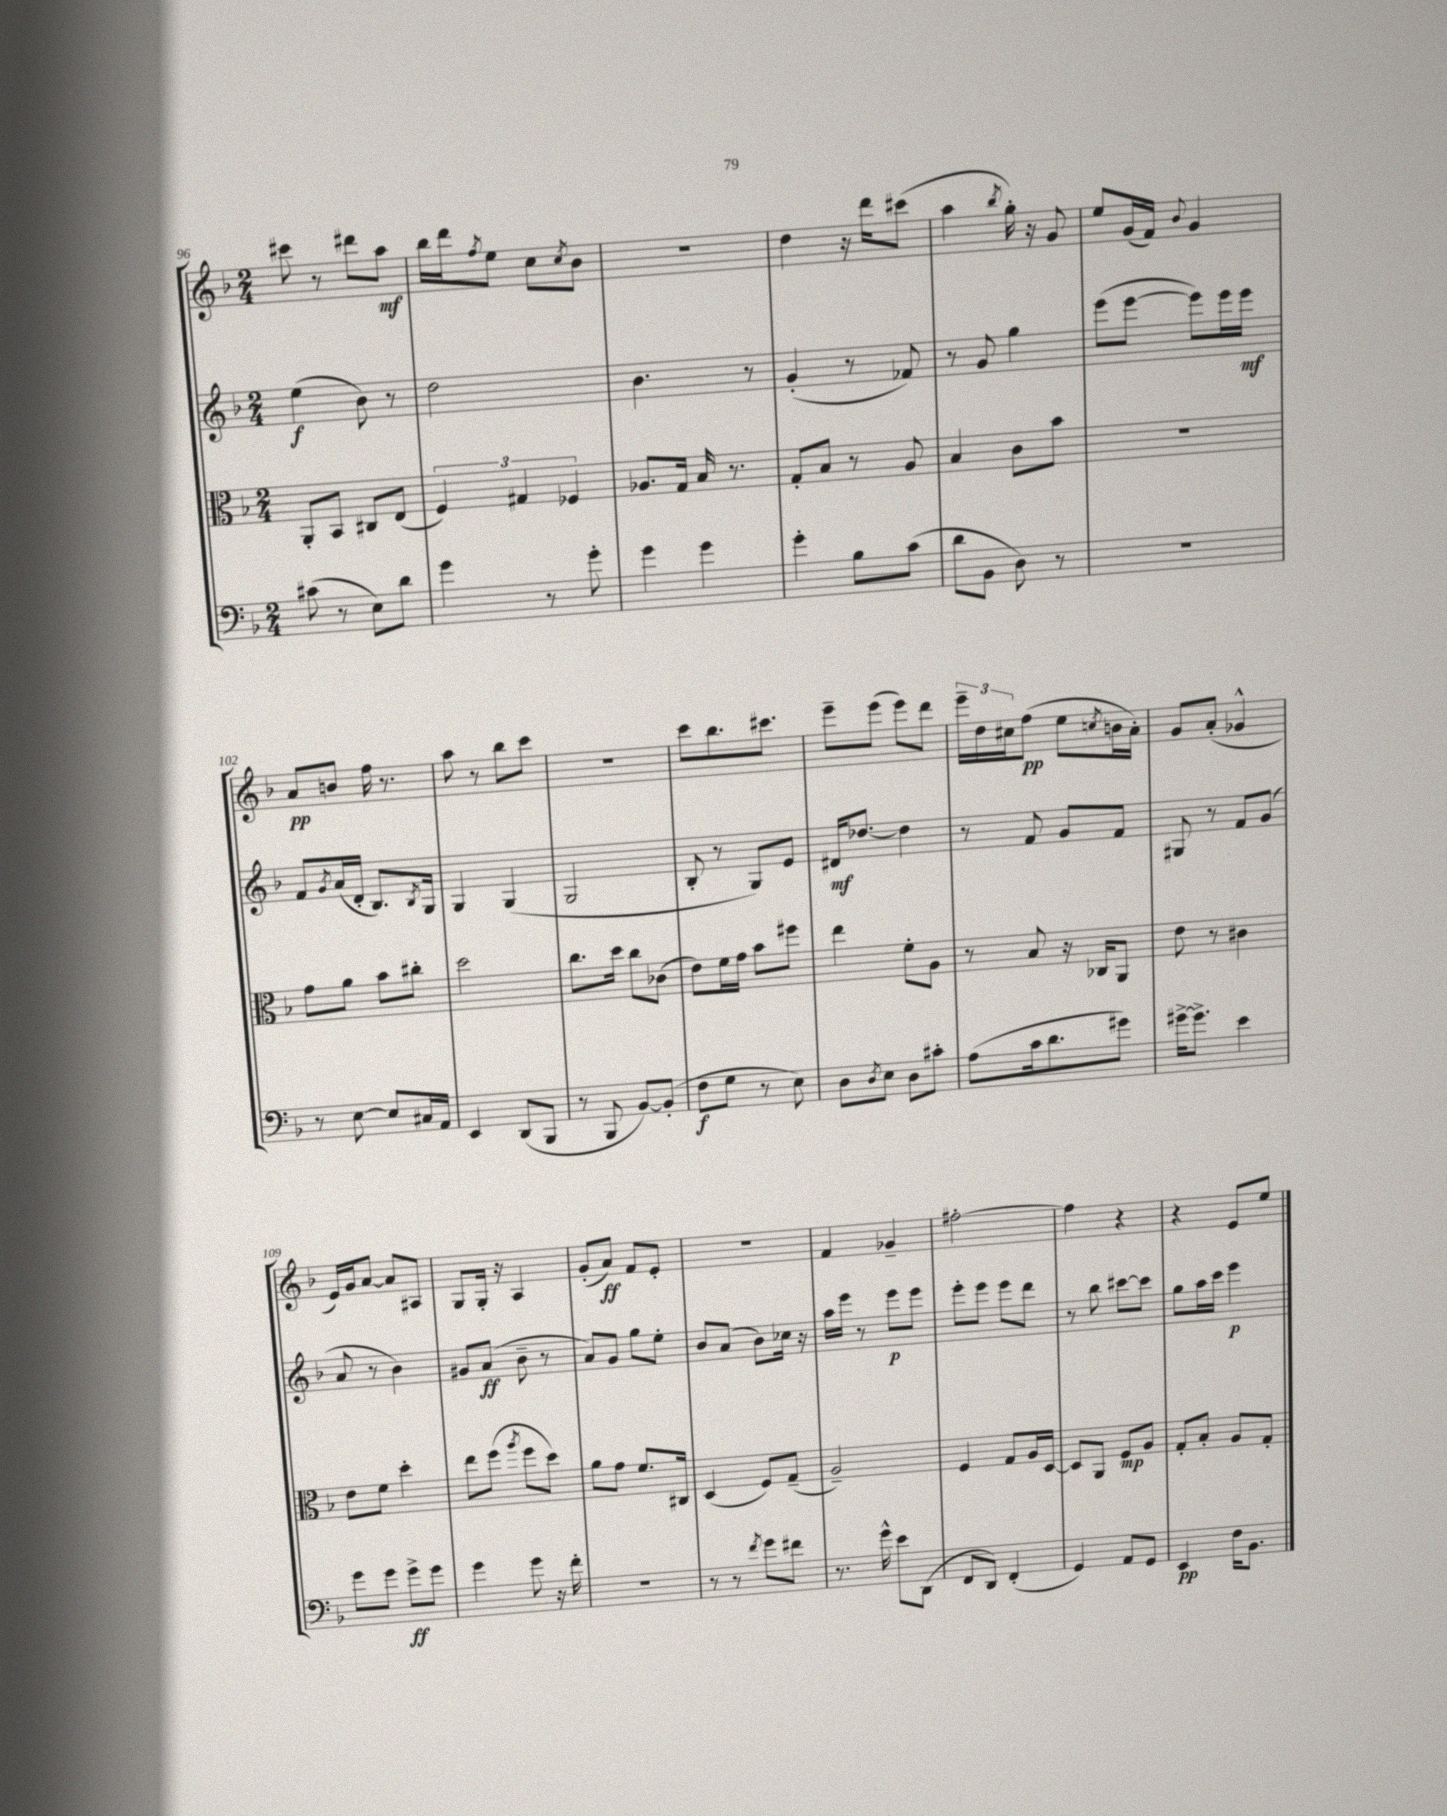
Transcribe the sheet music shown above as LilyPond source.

<<
\new StaffGroup <<
\new Staff = "s0" {
    \clef treble \key f \major \numericTimeSignature \time 2/4
    cis'''8 r8 dis'''8 a''8\mf |
    bes''16 d'''16 \acciaccatura { f''8 } e''8 c''8 \acciaccatura { c''8 } bes'8 |
    r2 |
    d''4 r16 d'''16 cis'''8( |
    a''4 \acciaccatura { bes''8 } g''16-.) r16 g'8 |
    e''8 g'16( f'16) \appoggiatura { bes'8 } g'4 |
    a'8\pp b'8 f''16 r8. |
    a''8 r8 bes''8 c'''8 |
    R2 |
    c'''8 bes''8. cis'''8. |
    e'''8-- e'''8( e'''8) d'''8 |
    \tuplet 3/2 { e'''16-- d''16 cis''16 } f''8\pp( e''8 \acciaccatura { c''8 } b'16 a'16-.) |
    g'8 a'8-.( ges'4-^ |
    e'16) g'16 a'8~ a'8 ais8 |
    g8 g16-. r16 a4 |
    g'8-.( a'8\ff) f'8 e'8-. |
    R2 |
    f'4 ges'4-- |
    fis''2~-. |
    fis''4 r4 |
    r4 e'8 e''8 \bar "|." |
}
\new Staff = "s1" {
    \clef treble \key f \major \numericTimeSignature \time 2/4
    e''4\f( bes'8) r8 |
    d''2 |
    bes'4. r8 |
    g'4-.( r8 fes'8) |
    r8 g'8 g''4 |
    e'''8( e'''8~ e'''8) e'''16 e'''16\mf |
    f'8 \acciaccatura { g'8 } a'16( d'16-. bes8.) \acciaccatura { bes8 } g16 |
    g4 g4( |
    g2 |
    bes8-. r8 g8) e'8 |
    dis'16\mf des''8.~ des''4 |
    r8 f'8 g'8 f'8 |
    gis8 r8 f'8 g'8( |
    a'8 r8 bes'4) |
    gis'8 a'8\ff( bes'8-- r8 |
    a'8) g'8 g''8 e''8-. |
    bes'8 a'8( bes'8) ces''16 r16 |
    a''16 e'''16 r8 e'''8\p e'''8 |
    e'''8-. e'''8 e'''8 d'''8 |
    r8 bes''8 cis'''8~ cis'''8 |
    g''8 a''16 c'''16 e'''4\p \bar "|." |
}
\new Staff = "s2" {
    \clef alto \key f \major \numericTimeSignature \time 2/4
    a,8-. bes,8 cis8 e8( |
    \tuplet 3/2 { f4) gis4 fes4 } |
    aes8. g16 bes16 r8. |
    g8-. bes8 r8 a8 |
    bes4 c'8 bes'8 |
    r2 |
    g'8 a'8 bes'8 cis''8-. |
    d''2 |
    c''8. d''16 c''8 ces'8( |
    e'8) f'16 g'16 bes'8 fis''8 |
    e''4 f'8-. a8 |
    r8 bes8 r16 ces16 a,8 |
    e'8 r8 cis'4 |
    e'8 f'8 d''4-. |
    e''8 f''8( \acciaccatura { a''8 } f''8 d''8) |
    a'8 g'8 f'8. cis16 |
    d4( f8) g8--( |
    a2--) |
    f4 g8 a16 d16~ |
    d8 a,8 f8\mp a8 |
    g8-. bes8-. a8 g8-. \bar "|." |
}
\new Staff = "s3" {
    \clef bass \key f \major \numericTimeSignature \time 2/4
    cis'8( r8 e8) d'8 |
    g'4 r8 g'8-. |
    g'4 g'4 |
    g'4-. bes8 c'8( |
    d'8 bes,8 d8) r8 |
    R2 |
    r8 e8~ e8 cis16 a,16 |
    e,4 d,8( bes,,8 |
    r8 bes,,8 bes,8~) bes,8-.( |
    f8\f g8 r8 e8) |
    d8 \acciaccatura { d8 } e8 d8 cis'8-. |
    a8( c'16 d'8. gis'8) |
    gis'16~-> gis'8.-> e'4 |
    g'8 g'8 g'8->\ff g'8 |
    g'4 g'8 r16 f'16-. |
    R2 |
    r8 r8 \acciaccatura { f'8 } g'8 fis'8 |
    r8. g'16-^ e'8 d,8( |
    f,8 d,8) f,4-.( |
    g,4) a,8 g,8 |
    e,4\pp f16 bes,8. \bar "|." |
}
>>
>>
\layout { \context { \Score currentBarNumber = #96 } }
